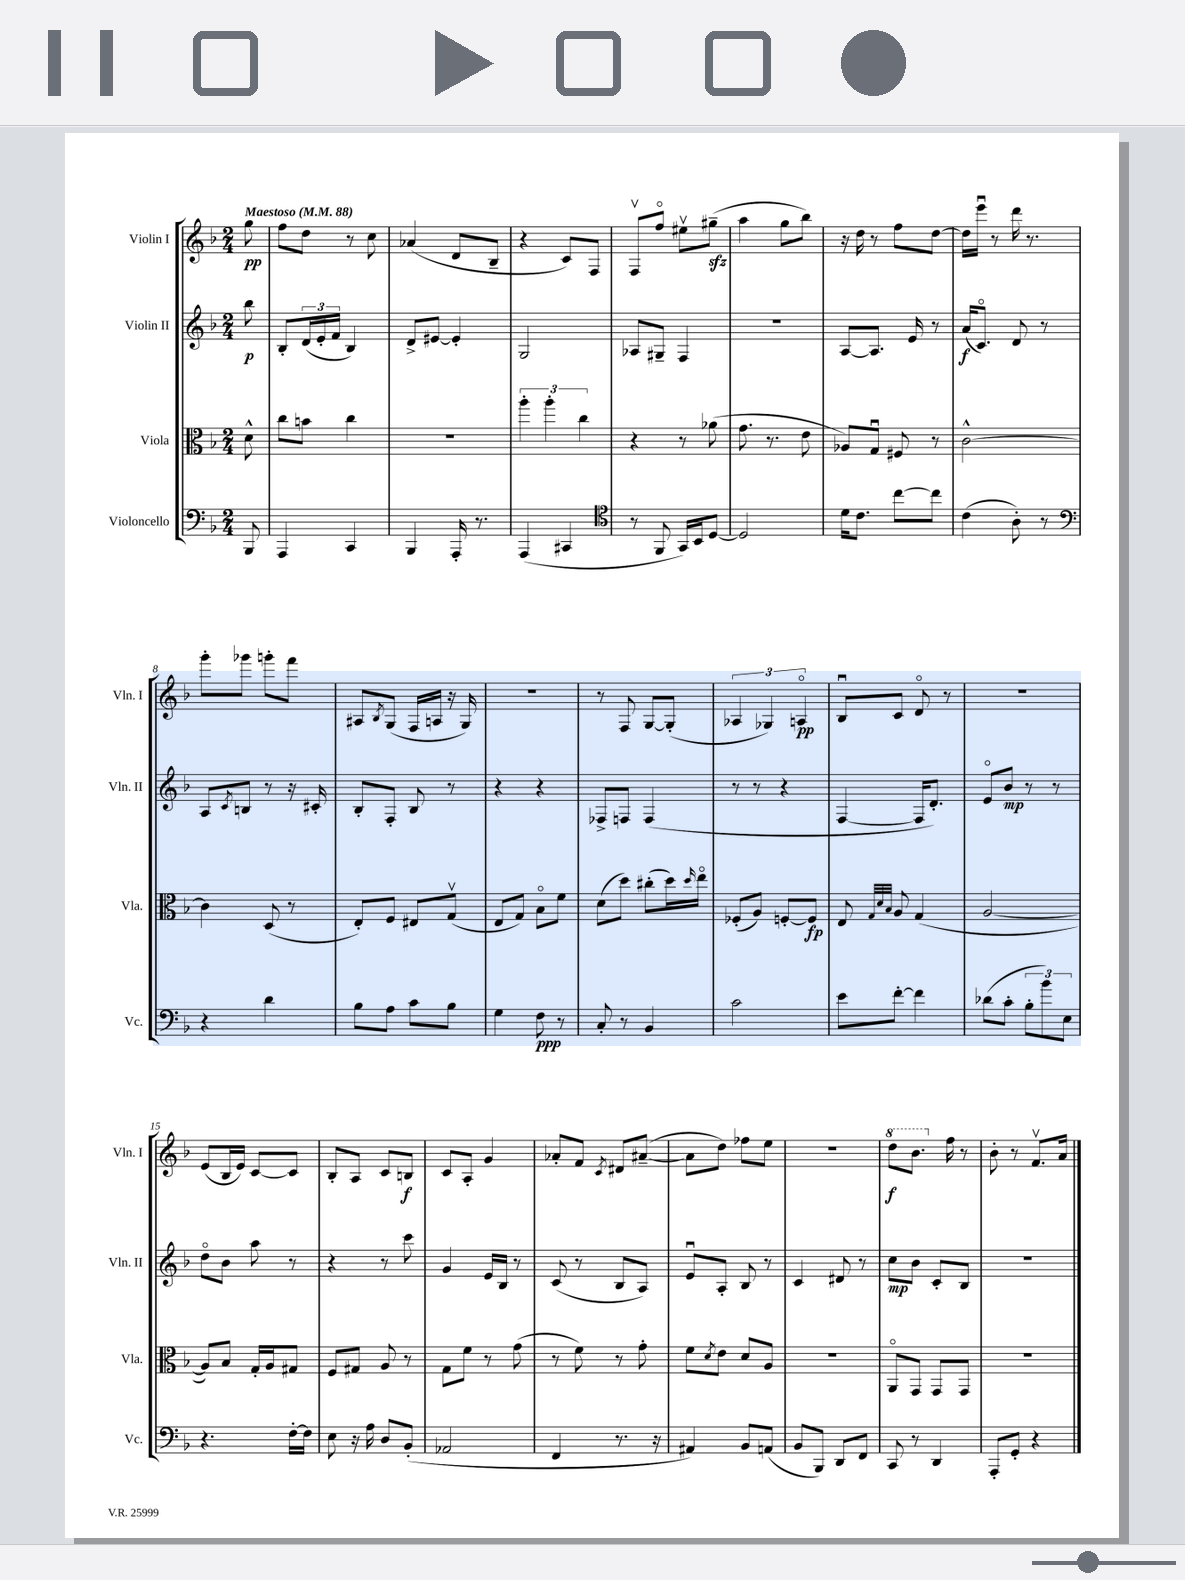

**kern	**kern	**kern	**kern
*staff4	*staff3	*staff2	*staff1
*clefF4	*clefC3	*clefG2	*clefG2
*k[b-]	*k[b-]	*k[b-]	*k[b-]
*M2/4	*M2/4	*M2/4	*M2/4
*MM88	*MM88	*MM88	*MM88
8BBB-	8d^^	8bb-	8gg
=	=	=	=
4AAA	8cc	8B-'	8ff
.	8b	(24d	8dd
.	.	24e'	.
.	.	24f	.
4CC	4cc	4B-)	8r
.	.	.	8cc
=	=	=	=
4BBB-	2r	8d^	(4a-
.	.	[8e#	.
16AAA'	.	4e#']	8d
8.r	.	.	.
.	.	.	8B-~
=	=	=	=
(4AAA	6aa'	2G	4r
.	6aa'	.	.
4CC#	.	.	8c)
.	6cc	.	.
.	.	.	8F
=	=	=	=
*clefC4	*	*	*
8r	4r	8A-	8Fv
8FF	.	8G#~	8ffo
16GG)	8r	4F	8ee#v
16BB-	.	.	.
[8D	(8a-	.	(8gg#~
=	=	=	=
2D]	8.g	2r	4aa
.	8.r	.	.
.	.	.	8gg
.	8e	.	8bb-)
=	=	=	=
16d	8A-)	[8A	16r
8.c	.	.	16dd
.	8Gu	8.A]	8r
[8cc	8F#	.	8ff
.	.	16e	.
8cc]	8r	8r	[8dd
=	=	=	=
(4c	[2c^^	(16a	16dd]
.	.	8.co)	16eeeu
.	.	.	8r
8A')	.	8d	16ddd
.	.	.	8.r
8r	.	8r	.
=	=	=	=
*clefF4	*	*	*
4r	4c]	8A	8ggg'
.	.	8qc	.
.	.	8B	8ggg-
4d	(8D	8r	8ggg'
.	8r	16r	8fff
.	.	16c#'	.
=	=	=	=
8B-	8E')	8B-'	8A#
.	.	.	8qB-
8A	8F	8F'	(8G
8c	8E#	8B-	16F
.	.	.	16A
8B-	(8Gv	8r	16r
.	.	.	16G)
=	=	=	=
4G	8E	4r	2r
.	8G)	.	.
8F	8B-o	4r	.
8r	8f	.	.
=	=	=	=
8C'	(8d	8F-^	8r
8r	8dd)	8F	8F
4BB-	(8cc#'	(4F	[8G
.	16dd)	.	(8G']
.	16qqdd	.	.
.	16eeo	.	.
=	=	=	=
2c	(8F-'	8r	6A-
.	8A)	8r	.
.	.	.	6G-)
.	[8F'	4r	.
.	.	.	6Ao
.	8F]	.	.
=	=	=	=
8e	8E	[4F	8B-u
.	32qqG	.	.
.	32qqd	.	.
.	32qqB-	.	.
[8f'	8A	.	8c
4f]	(4G	16F]	8do
.	.	8.d')	.
.	.	.	8r
=	=	=	=
(8d-	[2A	8eo	2r
8c'	.	8b-	.
12B-'	.	8r	.
12b-)	.	.	.
.	.	8r	.
12E	.	.	.
=	=	=	=
4.r	8A])	8ddo	(8e
.	8B-	8b-	16B-
.	.	.	16e)
.	16G'	8aa	[8c
.	16A	.	.
[16F'	8G#	8r	8c]
16F]	.	.	.
=	=	=	=
8E	8F	4r	8B-'
16r	8G#	.	8A
16A	.	.	.
8D	8A	8r	8c
(8BB-'	8r	8ccc	8B
=	=	=	=
2AA-	8G	4g	8c
.	8f	.	8A'
.	8r	16e	4g
.	.	16B-	.
.	(8g	8r	.
=	=	=	=
4FF	8r	(8c	8a-'
.	8f)	8r	8f
.	.	.	8qc
8.r	8r	8B-	8d#
.	8g'	8A)	([8a#~
16r	.	.	.
=	=	=	=
4AA#)	8f	8eu	8a#]
.	8qd	.	.
.	8e	8A'	8dd)
8BB-	8d	8B-	8ff-
(8AA	8A	8r	8ee
=	=	=	=
8BB-	2r	4c	2r
8BBB-)	.	.	.
8DD	.	8d#	.
8FF	.	8r	.
=	=	=	=
8CC	8AAo	8cc	8ddd
8r	8GG	8b-	8.bb-
4DD	8GG	8c'	.
.	.	.	16ff
.	8GG	8B-	8r
=	=	=	=
8AAA'	2r	2r	8b-'
8GG'	.	.	8r
4r	.	.	8.fv
.	.	.	16a
==	==	==	==
*-	*-	*-	*-
